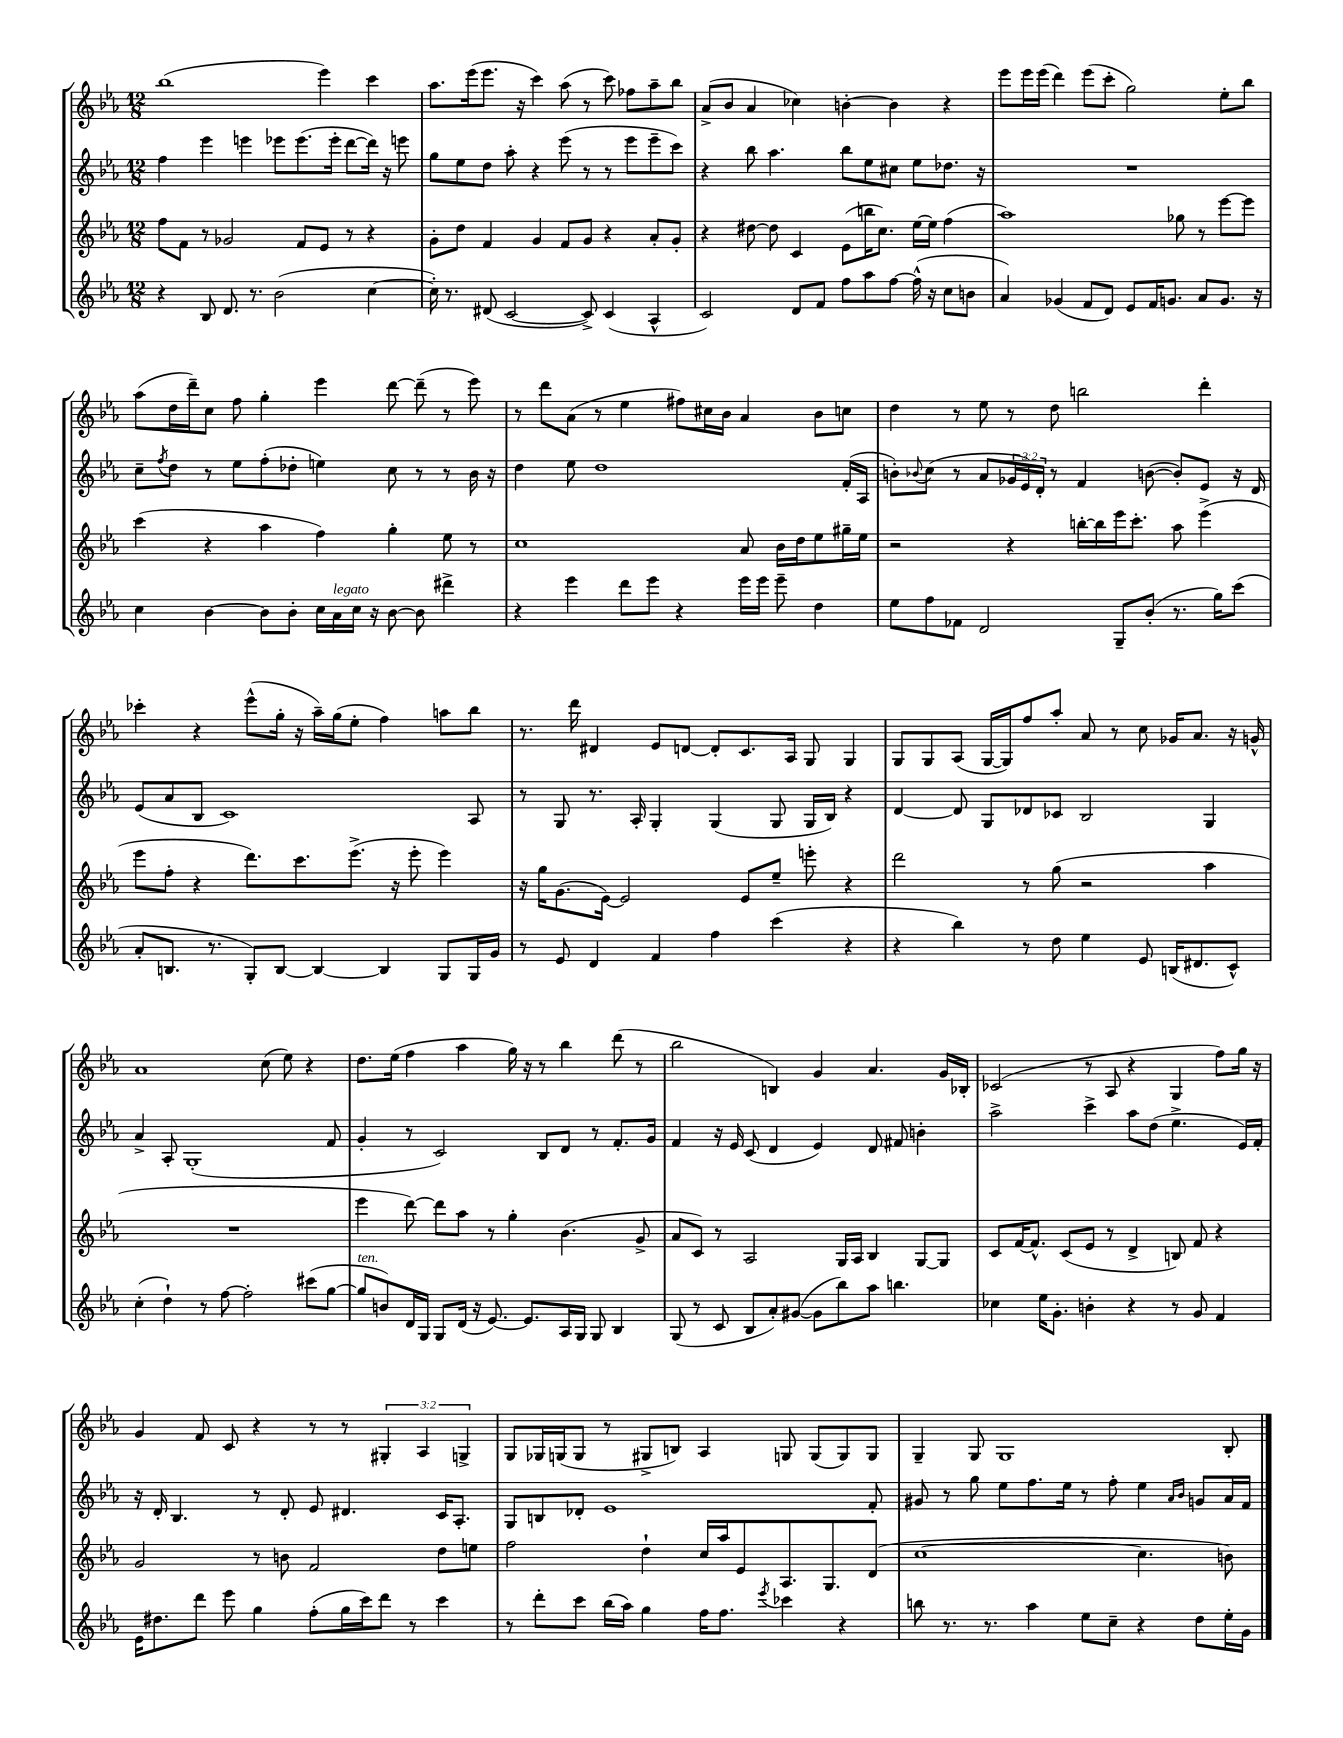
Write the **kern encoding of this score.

**kern	**kern	**kern	**kern
*staff4	*staff3	*staff2	*staff1
*clefG2	*clefG2	*clefG2	*clefG2
*k[b-e-a-]	*k[b-e-a-]	*k[b-e-a-]	*k[b-e-a-]
*M12/8	*M12/8	*M12/8	*M12/8
4r	8ff	4ff	(1bb-
.	8f	.	.
8B-	8r	4eee-	.
8.d	2g-	.	.
.	.	4eee	.
8.r	.	.	.
(2b-	.	8eee-	.
.	8f	(8.eee-	.
.	8e-	.	4eee-)
.	.	16eee-'	.
.	8r	[8ddd	.
[4cc	4r	16ddd])	4ccc
.	.	16r	.
.	.	8eee	.
=	=	=	=
16cc'])	8g'	8gg	8.aa-
8.r	.	.	.
.	8dd	8ee-	.
.	.	.	(16eee-
(8d#	4f	8dd	8.eee-
[2c	.	8aa-'	.
.	.	.	16r
.	4g	4r	4ccc)
.	8f	(8eee-	(8aa-
8c^])	8g	8r	8r
(4c	4r	8r	8ccc)
.	.	8eee-	8ff-
4A-^^	8a-'	8eee-~	8aa-~
.	8g'	8ccc)	8bb-
=	=	=	=
2c)	4r	4r	(8a-^
.	.	.	8b-
.	[8dd#	8bb-	4a-
.	8dd#]	4.aa-	.
8d	4c	.	4cc-)
8f	.	.	.
8ff	(8e-	8bb-	[4b'
8aa-	16bb	8ee-	.
.	8.cc)	.	.
[8ff	.	8cc#	4b]
(16ff^^]	[16ee-	8ee-	.
16r	16ee-]	.	.
8cc	(4ff	8.dd-	4r
8b	.	.	.
.	.	16r	.
=	=	=	=
4a-)	1aa-)	1.r	8eee-
.	.	.	16eee-
.	.	.	(16eee-
(4g-	.	.	4ddd)
8f	.	.	(8eee-
8d)	.	.	8ccc'
8e-	.	.	2gg)
16f	.	.	.
8.g	.	.	.
.	8gg-	.	.
8a-	8r	.	.
8.g	[8eee-	.	8ee-'
.	8eee-]	.	8bb-
16r	.	.	.
=	=	=	=
4cc	(4ccc	8cc~	(8aa-
.	.	8qff	.
.	.	8dd	16dd
.	.	.	16ddd~)
[4b-	4r	8r	8cc
.	.	8ee-	8ff
8b-]	4aa-	(8ff'	4gg'
8b-'	.	8dd-'	.
16cc	4ff)	4ee)	4eee-
16a-	.	.	.
16cc	.	.	.
16r	.	.	.
[8b-	4gg'	8cc	[8ddd
8b-]	.	8r	(8ddd~]
4ddd#^	8ee-	8r	8r
.	8r	16b-	8eee-)
.	.	16r	.
=	=	=	=
4r	1cc	4dd	8r
.	.	.	8ddd
4eee-	.	8ee-	(8a-
.	.	1dd	8r
8ddd	.	.	4ee-
8eee-	.	.	.
4r	.	.	8ff#)
.	.	.	16cc#
.	.	.	16b-
16eee-	8a-	.	4a-
16eee-	.	.	.
8eee-~	16b-	.	.
.	16dd	.	.
4dd	8ee-	.	8b-
.	16gg#~	(16f'	8cc
.	16ee-	16A-	.
=	=	=	=
8ee-	2r	8b')	4dd
.	.	8qqb-	.
8ff	.	(8cc	.
8f-	.	8r	8r
2d	.	8a-	8ee-
.	4r	24g-	8r
.	.	24e-)	.
.	.	24d'	.
.	.	8r	8dd
.	[16bb'	4f	2bb
.	16bb]	.	.
8G~	16eee-	.	.
.	8.ccc'	.	.
(8b-'	.	([8b	.
8.r	8aa-	8b'])	.
.	(4eee-^	8e-	4ddd'
16gg)	.	.	.
(8ccc	.	16r	.
.	.	16d	.
=	=	=	=
8a-'	8eee-	(8e-	4ccc-'
8.B	8ff'	8a-	.
.	4r	8B-	4r
8.r	.	.	.
.	.	1c)	.
8G')	8.ddd)	.	(8eee-^^
[8B	.	.	16gg'
.	8.ccc	.	16r
4B_	.	.	16aa-~)
.	.	.	(16gg
.	(8.eee-^	.	8ee-'
4B]	.	.	4ff)
.	16r	.	.
.	8eee-'	.	.
8G	4eee-)	.	8aa
16G	.	8A-	8bb-
16g	.	.	.
=	=	=	=
8r	16r	8r	8.r
.	16gg	.	.
8e-	(8.g	8G	.
.	.	.	16ddd
4d	.	8.r	4d#
.	[16e-)	.	.
.	2e-]	.	.
.	.	16A-'	.
4f	.	4G'	8e-
.	.	.	[8d
4ff	.	(4G	8d']
.	8e-	.	8.c
(4ccc	8ee-~	8G	.
.	.	.	16A-
.	8eee'	16G	8G
.	.	16B-)	.
4r	4r	4r	4G
=	=	=	=
4r	2ddd	[4d	8G
.	.	.	8G
4bb-)	.	8d]	(8A-
.	.	8G	[16G
.	.	.	16G])
8r	8r	8d-	8ff
8dd	(8gg	8c-	8aa-'
4ee-	2r	2B-	8a-
.	.	.	8r
8e-	.	.	8cc
(16B	.	.	16g-
8.d#	.	.	8.a-
.	4aa-	4G	.
8c^^)	.	.	16r
.	.	.	16g^^
=	=	=	=
(4cc'	1.r	4a-^	1a-
4dd`)	.	8A-'	.
.	.	(1G'	.
8r	.	.	.
[8ff	.	.	.
2ff']	.	.	.
.	.	.	(8cc
.	.	.	8ee-)
(8ccc#	.	.	4r
[8gg	.	8f	.
=	=	=	=
8gg]	4eee-	4g'	8.dd
8b)	.	.	.
.	.	.	(16ee-
16d	[8ddd)	8r	4ff
16G	.	.	.
8G	8ddd]	2c)	.
(16d	8aa-	.	4aa-
16r	.	.	.
[8.e-)	8r	.	.
.	4gg'	.	16gg)
8.e-]	.	.	16r
.	.	8B-	8r
16A-	(4.b-	8d	4bb-
16G	.	.	.
8G	.	8r	.
4B-	.	8.f'	(8ddd
.	8g^	.	8r
.	.	16g	.
=	=	=	=
(8G	8a-	4f	2bb-
8r	8c)	.	.
8c	8r	16r	.
.	.	16e-	.
8B-	2A-	(8c	.
8a-')	.	4d	4B)
([8g#	.	.	.
8g#]	.	4e-)	4g
8bb-)	16G	.	.
.	16A-	.	.
8aa-	4B-	8d	4.a-
4.bb	.	8f#	.
.	[8G	4b'	.
.	8G]	.	16g
.	.	.	16B-'
=	=	=	=
4cc-	8c	2aa-^	(2c-
.	[16f	.	.
.	8.f^^]	.	.
16ee-	.	.	.
8.g'	.	.	.
.	(8c	.	.
4b'	8e-	4ccc^	8r
.	8r	.	8A-
4r	4d^	8aa-	4r
.	.	(8dd	.
8r	8B)	4.ee-^	4G
8g	8f	.	.
4f	4r	.	8ff)
.	.	16e-)	16gg
.	.	16f'	16r
=	=	=	=
16e-	2g	16r	4g
8.dd#	.	16d'	.
.	.	4.B-	.
8ddd	.	.	8f
8eee-	.	.	8c
4gg	8r	8r	4r
.	8b	8d'	.
(8ff'	2f	8e-	8r
16gg	.	4.d#	8r
16ccc)	.	.	.
8ddd	.	.	6G#'
8r	.	.	.
.	.	.	6A-
4ccc	8dd	16c	.
.	.	8.A-'	.
.	.	.	6G^
.	8ee	.	.
=	=	=	=
8r	2ff	8G	8G
8ddd'	.	8B	16G-
.	.	.	(16G
8ccc	.	8d-'	8G
(16bb-	.	1e-	8r
16aa-)	.	.	.
4gg	4dd`	.	8G#^
.	.	.	8B)
16ff	16cc	.	4A-
8.ff	16aa-	.	.
.	8e-	.	.
8qeee-	.	.	.
4ccc-	8.A-	.	8G
.	.	.	(8G
.	8.G	.	.
4r	.	.	8G)
.	(8d	8f'	8G
=	=	=	=
8bb	[1cc	8g#	4G~
8.r	.	8r	.
.	.	8gg	8G
8.r	.	.	.
.	.	8ee-	1G
4aa-	.	8.ff	.
.	.	16ee-	.
8ee-	.	8r	.
8cc~	.	8ff'	.
4r	4.cc]	4ee-	.
.	.	16qqa-	.
.	.	16qqb-	.
8dd	.	8g	.
16ee-'	8b)	16a-	8B-'
16g	.	16f	.
==	==	==	==
*-	*-	*-	*-
